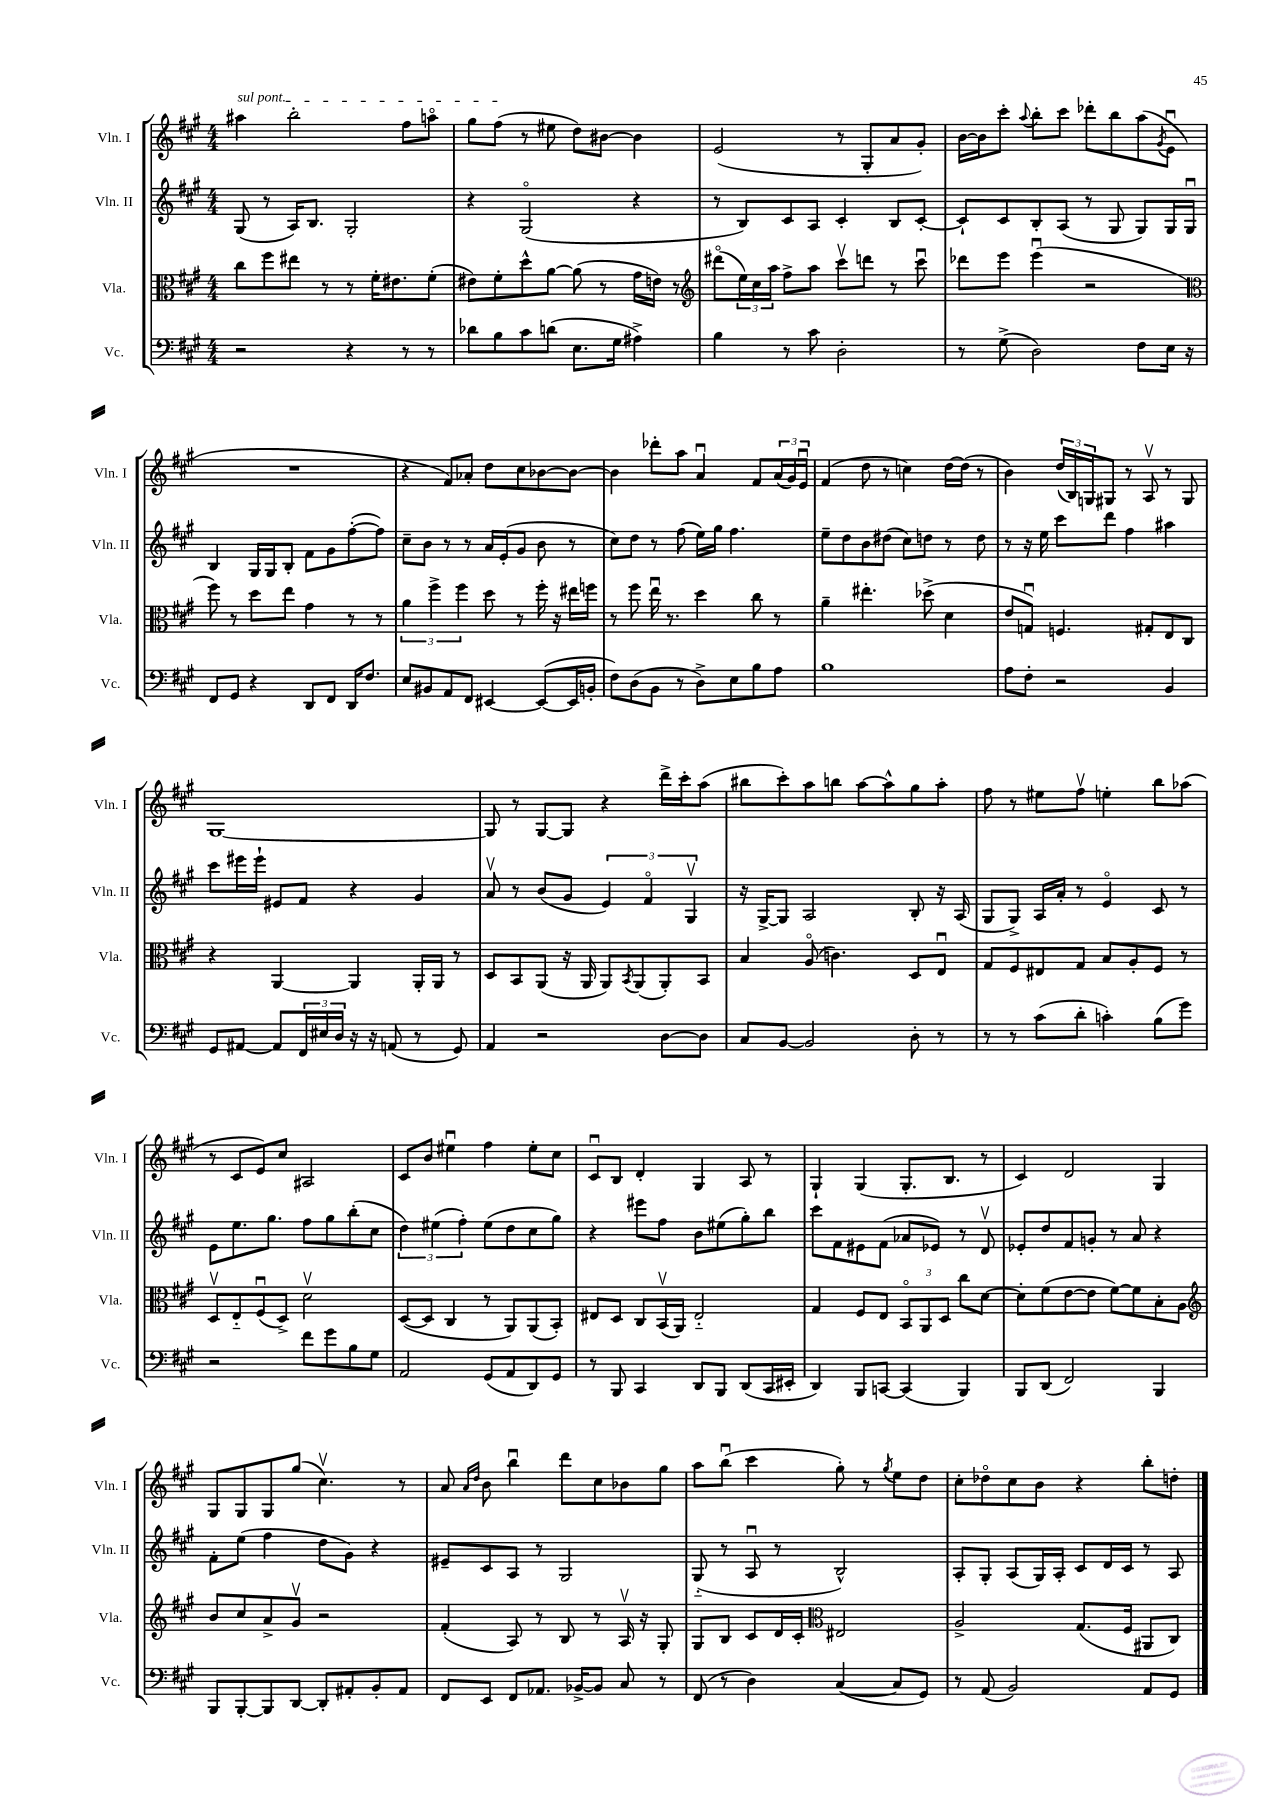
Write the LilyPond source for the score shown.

<<
\new StaffGroup <<
\new Staff = "s0" \with { instrumentName = "Vln. I" shortInstrumentName = "Vln. I" } {
    \clef treble \key a \major \numericTimeSignature \time 4/4
    \once \override TextSpanner.bound-details.left.text = \markup { \italic "sul pont." } ais''4\startTextSpan b''2-. fis''8 a''8\flageolet |
    gis''8 fis''8\stopTextSpan( r8 eis''8 d''8) bis'8~ bis'4 |
    e'2( r8 gis8-. a'8 gis'8-.) |
    b'16~ b'16 cis'''8-. \appoggiatura { a''8 } b''8-. cis'''8 des'''8-. b''8 a''8( \acciaccatura { gis'8 } e'8\downbow |
    R1 |
    r4 fis'8) aes'8-. d''8 cis''8 bes'8~ bes'8~ |
    bes'4 des'''8-. a''8 a'4\downbow fis'8 \tuplet 3/2 { a'16( gis'16) e'16\downbow } |
    fis'4( d''8 r8 c''4) d''16~ d''16( r8 |
    b'4) \tuplet 3/2 { d''16( b16) g16 } gis8 r8 a8\upbow r8 gis8 |
    gis1~ |
    gis8 r8 gis8~ gis8 r4 d'''16-> cis'''16-. a''8( |
    bis''8 cis'''8-.) a''8 b''8 a''8~ a''8-^ gis''8 a''8-. |
    fis''8 r8 eis''8 fis''8\upbow e''4-. b''8 aes''8( |
    r8 cis'8 e'8) cis''8 ais2 |
    cis'8 b'8 eis''4\downbow fis''4 eis''8-. cis''8 |
    cis'8\downbow b8 d'4-. gis4 a8 r8 |
    gis4-! gis4( gis8.-. b8. r8 |
    cis'4) d'2 gis4 |
    gis8 gis8 gis8 gis''8( cis''4.\upbow) r8 |
    a'8 \grace { a'16 d''16 } b'8 b''4\downbow d'''8 cis''8 bes'8 gis''8 |
    a''8 b''8\downbow( cis'''4 gis''8-.) r8 \acciaccatura { gis''8 } e''8 d''8 |
    cis''8-. des''8\flageolet cis''8 b'8 r4 b''8-. d''8-. \bar "|." |
}
\new Staff = "s1" \with { instrumentName = "Vln. II" shortInstrumentName = "Vln. II" } {
    \clef treble \key a \major \numericTimeSignature \time 4/4
    gis8( r8 a16) b8. gis2-. |
    r4 gis2\flageolet( r4 |
    r8 b8) cis'8 a8 cis'4-. b8 cis'8~-. |
    cis'8-! cis'8 b8-. a8( r8 gis8 gis8) gis16 gis16\downbow |
    b4 gis16 gis16 b8-. fis'8 gis'8 fis''8~-.( fis''8) |
    cis''8-- b'8 r8 r8 a'16 e'16-.( gis'8 b'8 r8 |
    cis''8) d''8 r8 fis''8( e''16) gis''16 fis''4. |
    e''8-- d''8 b'8 dis''8( cis''8) d''8 r8 d''8 |
    r8 r16 e''16 cis'''8 d'''8 fis''4 ais''4 |
    cis'''8 eis'''16 eis'''16-! eis'8 fis'8 r4 gis'4 |
    a'8\upbow r8 b'8( gis'8 \tuplet 3/2 { e'4) fis'4\flageolet gis4\upbow } |
    r16 gis16~-> gis8 a2 b8-. r16 a16( |
    gis8 gis8->) a16 a'16-. r8 e'4\flageolet cis'8 r8 |
    e'8 e''8. gis''8. fis''8 gis''8 b''8-.( cis''8 |
    \tuplet 3/2 { d''4) eis''4( fis''4-.) } eis''8( d''8 cis''8 gis''8) |
    r4 eis'''8 fis''8 b'8 eis''8( gis''8-.) b''8 |
    cis'''8 fis'8 eis'8 fis'8( aes'8 ees'8) r8 d'8\upbow |
    ees'8-. d''8 fis'8 g'8-. r8 a'8 r4 |
    fis'8-. e''8( fis''4 d''8 gis'8) r4 |
    eis'8-- cis'8 a8 r8 gis2 |
    gis8-_( r8 a8\downbow r8 b2-^) |
    a8-. gis8-. a8( gis16) a16-. cis'8 d'16 cis'16 r8 a8 \bar "|." |
}
\new Staff = "s2" \with { instrumentName = "Vla." shortInstrumentName = "Vla." } {
    \clef alto \key a \major \numericTimeSignature \time 4/4
    cis''8 fis''8 eis''8 r8 r8 fis'16-. eis'8. fis'8-.( |
    eis'8) fis'8-. d''8-^ a'8~ a'8( r8 gis'16 e'16) r8 |
    \clef treble dis'''8\flageolet( \tuplet 3/2 { e''16) cis''16 a''16 } fis''8-> a''8 cis'''8\upbow d'''8 r8 cis'''8\downbow |
    des'''8 e'''8 e'''4\downbow( r2 |
    \clef alto fis''8) r8 d''8 e''8 gis'4 r8 r8 |
    \tuplet 3/2 { a'4 fis''4-> fis''4 } d''8 r8 fis''16-. r16 eis''16 f''16 |
    r8 fis''8 e''16\downbow r8. d''4 cis''8 r8 |
    a'4-- eis''4.-. des''8->( d'4 |
    e'8 g8\downbow) f4. gis8-. e8 cis8 |
    r4 a,4~ a,4 a,16-. a,16 r8 |
    d8 b,8 a,8( r16 a,16 a,8) \acciaccatura { b,8 } a,8( a,8-.) b,8 |
    b4 a8\flageolet( c'4.) d8 e8\downbow |
    gis8 fis8 eis8 gis8 b8 a8-. fis8 r8 |
    d8\upbow e8-_ fis8\downbow( d8->) d'2\upbow |
    d8~( d8 cis4 r8 a,8) a,8( b,8-.) |
    eis8 d8 cis8 b,16\upbow( a,16) eis2-_ |
    gis4 fis8 e8 \tuplet 3/2 { b,8\flageolet a,8 d8 } cis''8 d'8~ |
    d'8-. fis'8( e'8~ e'8 fis'8~) fis'8 b8-. a8 |
    \clef treble b'8 cis''8 a'8-> gis'8\upbow r2 |
    fis'4-.( a8) r8 b8 r8 a16\upbow r16 gis8-. |
    gis8 b8 cis'8 d'16 cis'16-. \clef alto eis2 |
    a2-> gis8.( fis16 ais,8 cis8) \bar "|." |
}
\new Staff = "s3" \with { instrumentName = "Vc." shortInstrumentName = "Vc." } {
    \clef bass \key a \major \numericTimeSignature \time 4/4
    r2 r4 r8 r8 |
    des'8 b8 cis'8 d'8( e8. gis16 ais4->) |
    b4 r8 cis'8 d2-. |
    r8 gis8->( d2) fis8 e16 r16 |
    fis,8 gis,8 r4 d,8 fis,8 d,16 fis8. |
    e8 bis,8 a,8 fis,8 eis,4~ eis,8~( eis,16 b,16-. |
    fis8) d8( b,8 r8 d8->) e8 b8 a8 |
    b1 |
    a8 fis8-. r2 b,4 |
    gis,8 ais,8~ ais,8 \tuplet 3/2 { fis,16 eis16 d16 } r16 r16 a,8( r8 gis,8) |
    a,4 r2 d8~ d8 |
    cis8 b,8~ b,2 d8-. r8 |
    r8 r8 cis'8( d'8-. c'4-.) b8( gis'8) |
    r2 fis'8 gis'8 b8 gis8 |
    a,2 gis,8( a,8 d,8) gis,8 |
    r8 b,,8 cis,4 d,8 b,,8 d,8( cis,16 eis,16-. |
    d,4) b,,8 c,8~ c,4( b,,4) |
    b,,8 d,8( fis,2) b,,4 |
    b,,8 b,,8~-. b,,8 d,8~ d,8-. ais,8-. b,8-. ais,8 |
    fis,8 e,8 fis,8 aes,8. bes,16~-> bes,8 cis8 r8 |
    fis,8( r8 d4) cis4~( cis8 gis,8) |
    r8 a,8( b,2) a,8 gis,8 \bar "|." |
}
>>
>>
\layout { \context { \Score \remove "Bar_number_engraver" } }
